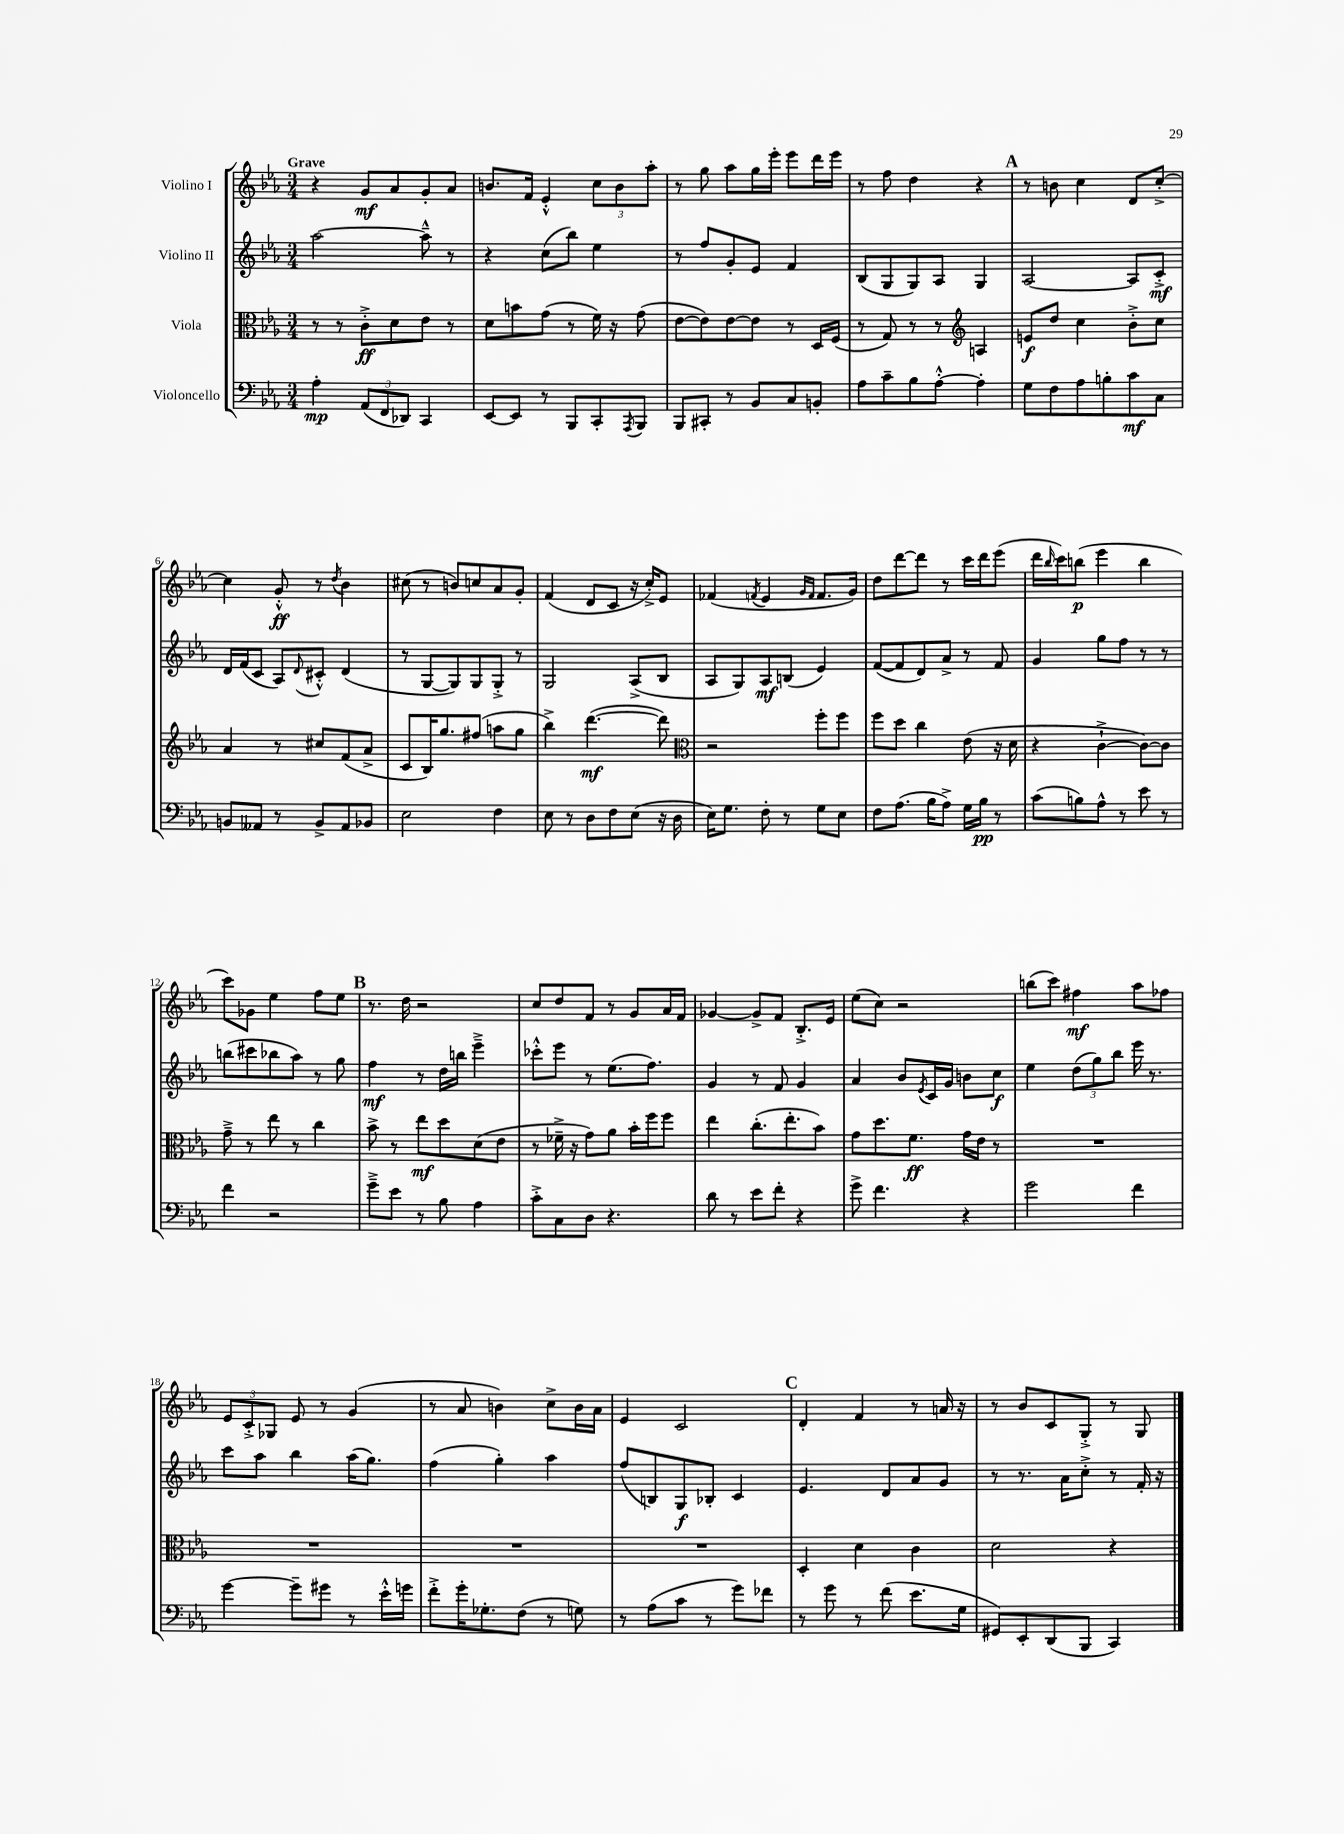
<<
\new StaffGroup <<
\new Staff = "s0" \with { instrumentName = "Violino I" } {
    \clef treble \key ees \major \numericTimeSignature \time 3/4 \tempo "Grave"
    r4 g'8\mf aes'8 g'8-. aes'8 |
    b'8. f'16 ees'4-.-^ \tuplet 3/2 { c''8 b'8 aes''8-. } |
    r8 g''8 aes''8 g''16 ees'''16-. ees'''8 d'''16 ees'''16 |
    r8 f''8 d''4 r4 |
    \mark \markup { \bold "A" } r8 b'8 c''4 d'8 c''8~-.-> |
    c''4 g'8-.-^\ff r8 \acciaccatura { d''8 } bes'4 |
    cis''8( r8 b'8) c''8 aes'8 g'8-. |
    f'4( d'8 c'8 r16 c''16-.->) ees'8 |
    fes'4( \acciaccatura { f'8 } ees'4 \grace { g'16 f'16 } f'8. g'16) |
    d''8 d'''8~ d'''8 r8 c'''16 d'''16 ees'''8( |
    d'''16 \grace { bes''16 } c'''16) b''8\p( ees'''4 b''4 |
    c'''8) ges'8 ees''4 f''8 ees''8 |
    \mark \markup { \bold "B" } r8. d''16 r2 |
    c''8 d''8 f'8 r8 g'8 aes'16 f'16 |
    ges'4~ ges'8-> f'8 bes8.-.-> ees'16 |
    ees''8( c''8) r2 |
    b''8( c'''8) fis''4\mf aes''8 fes''8 |
    \tuplet 3/2 { ees'8 c'8-.-> ges8 } ees'8 r8 g'4( |
    r8 aes'8 b'4) c''8-> b'16 aes'16 |
    ees'4 c'2 |
    \mark \markup { \bold "C" } d'4-. f'4 r8 a'16 r16 |
    r8 bes'8 c'8 g8-.-> r8 g8 \bar "|." |
}
\new Staff = "s1" \with { instrumentName = "Violino II" } {
    \clef treble \key ees \major \numericTimeSignature \time 3/4
    aes''2~ aes''8---^ r8 |
    r4 c''8( bes''8) ees''4 |
    r8 f''8 g'8-. ees'8 f'4 |
    bes8( g8 g8) aes8 g4 |
    \mark \markup { \bold "A" } aes2~ aes8 c'8-.->\mf |
    d'16 f'16( c'8 aes8) \appoggiatura { d'8 } cis'8-.-^ d'4( |
    r8 g8~ g8) g8 g8-.-> r8 |
    g2 aes8->( bes8 |
    aes8 g8) aes8\mf b8( ees'4) |
    f'8~( f'8 d'8) aes'8-> r8 f'8 |
    g'4 g''8 f''8 r8 r8 |
    b''8( cis'''8 bes''8 aes''8) r8 g''8 |
    \mark \markup { \bold "B" } f''4\mf r8 d''16 b''16 ees'''4---> |
    ces'''8-.-^ ees'''8 r8 ees''8.( f''8.) |
    g'4 r8 f'8 g'4 |
    aes'4 bes'8 \acciaccatura { ees'8 } c'16 g'16 b'8 c''8\f |
    ees''4 \tuplet 3/2 { d''8( g''8) bes''8 } ees'''16 r8. |
    c'''8 aes''8 bes''4 aes''16( g''8.) |
    f''4( g''4-.) aes''4 |
    f''8( b8) g8\f bes8-. c'4 |
    \mark \markup { \bold "C" } ees'4. d'8 aes'8 g'8 |
    r8 r8. aes'16 c''8-.-> r8 f'16-. r16 \bar "|." |
}
\new Staff = "s2" \with { instrumentName = "Viola" } {
    \clef alto \key ees \major \numericTimeSignature \time 3/4
    r8 r8 c'8-.->\ff d'8 ees'8 r8 |
    d'8 b'8 g'8( r8 f'16) r16 g'8( |
    ees'8~ ees'8) ees'8~ ees'8 r8 d16 f16( |
    r8 g8) r8 r8 \clef treble a4 |
    \mark \markup { \bold "A" } e'8\f d''8 c''4 bes'8-.-> c''8 |
    aes'4 r8 cis''8 f'8( aes'8-> |
    c'8 bes16) g''8. fis''8( a''8 g''8 |
    bes''4->) d'''4.~\mf( d'''8) |
    \clef alto r2 f''8-. f''8 |
    f''8 d''8 c''4 ees'8( r16 d'16 |
    r4 c'4~-!-> c'8~) c'8 |
    g'8---> r8 ees''8 r8 c''4 |
    \mark \markup { \bold "B" } bes'8-> r8 ees''8\mf d''8 d'8( ees'8 |
    r8 fes'16---> r16 g'8) aes'8 bes'16-. f''16 f''8 |
    ees''4 c''8.-.( ees''8.-. bes'8) |
    g'8 d''8. f'8.\ff g'16 ees'16 r8 |
    R2. |
    R2. |
    R2. |
    R2. |
    \mark \markup { \bold "C" } d4-. d'4 c'4 |
    d'2 r4 \bar "|." |
}
\new Staff = "s3" \with { instrumentName = "Violoncello" } {
    \clef bass \key ees \major \numericTimeSignature \time 3/4
    aes4-.\mp \tuplet 3/2 { aes,8( f,8 des,8) } c,4 |
    ees,8~ ees,8 r8 bes,,8 c,8-. \acciaccatura { aes,,8 } bes,,8 |
    bes,,8 cis,8-. r8 bes,8 c8 b,8-. |
    aes8 c'8-- bes8 aes8~-.-^ aes4-. |
    \mark \markup { \bold "A" } g8 f8 aes8 b8-. c'8\mf c8 |
    b,8 aeses,8 r8 b,8-> aeses,8 bes,8 |
    ees2 f4 |
    ees8 r8 d8 f8 ees8( r16 d16 |
    ees16) g8. f8-. r8 g8 ees8 |
    f8 aes8.( bes16 aes8->) g16 bes16\pp r8 |
    c'8( b8) aes8-^ r8 ees'8 r8 |
    f'4 r2 |
    \mark \markup { \bold "B" } g'8---> ees'8 r8 bes8 aes4 |
    c'8-.-> c8 d8 r4. |
    d'8 r8 ees'8 f'8-. r4 |
    g'8-> f'4. r4 |
    g'2 f'4 |
    g'4~ g'8-- gis'8 r8 ees'16-.-^ g'16 |
    f'8-.-> g'16-. ges8.-. f8( r8 g8) |
    r8 aes8( c'8 r8 g'8) fes'8 |
    \mark \markup { \bold "C" } r8 g'8 r8 f'8( ees'8. g16 |
    gis,8) ees,8-. d,8( bes,,8 c,4) \bar "|." |
}
>>
>>
